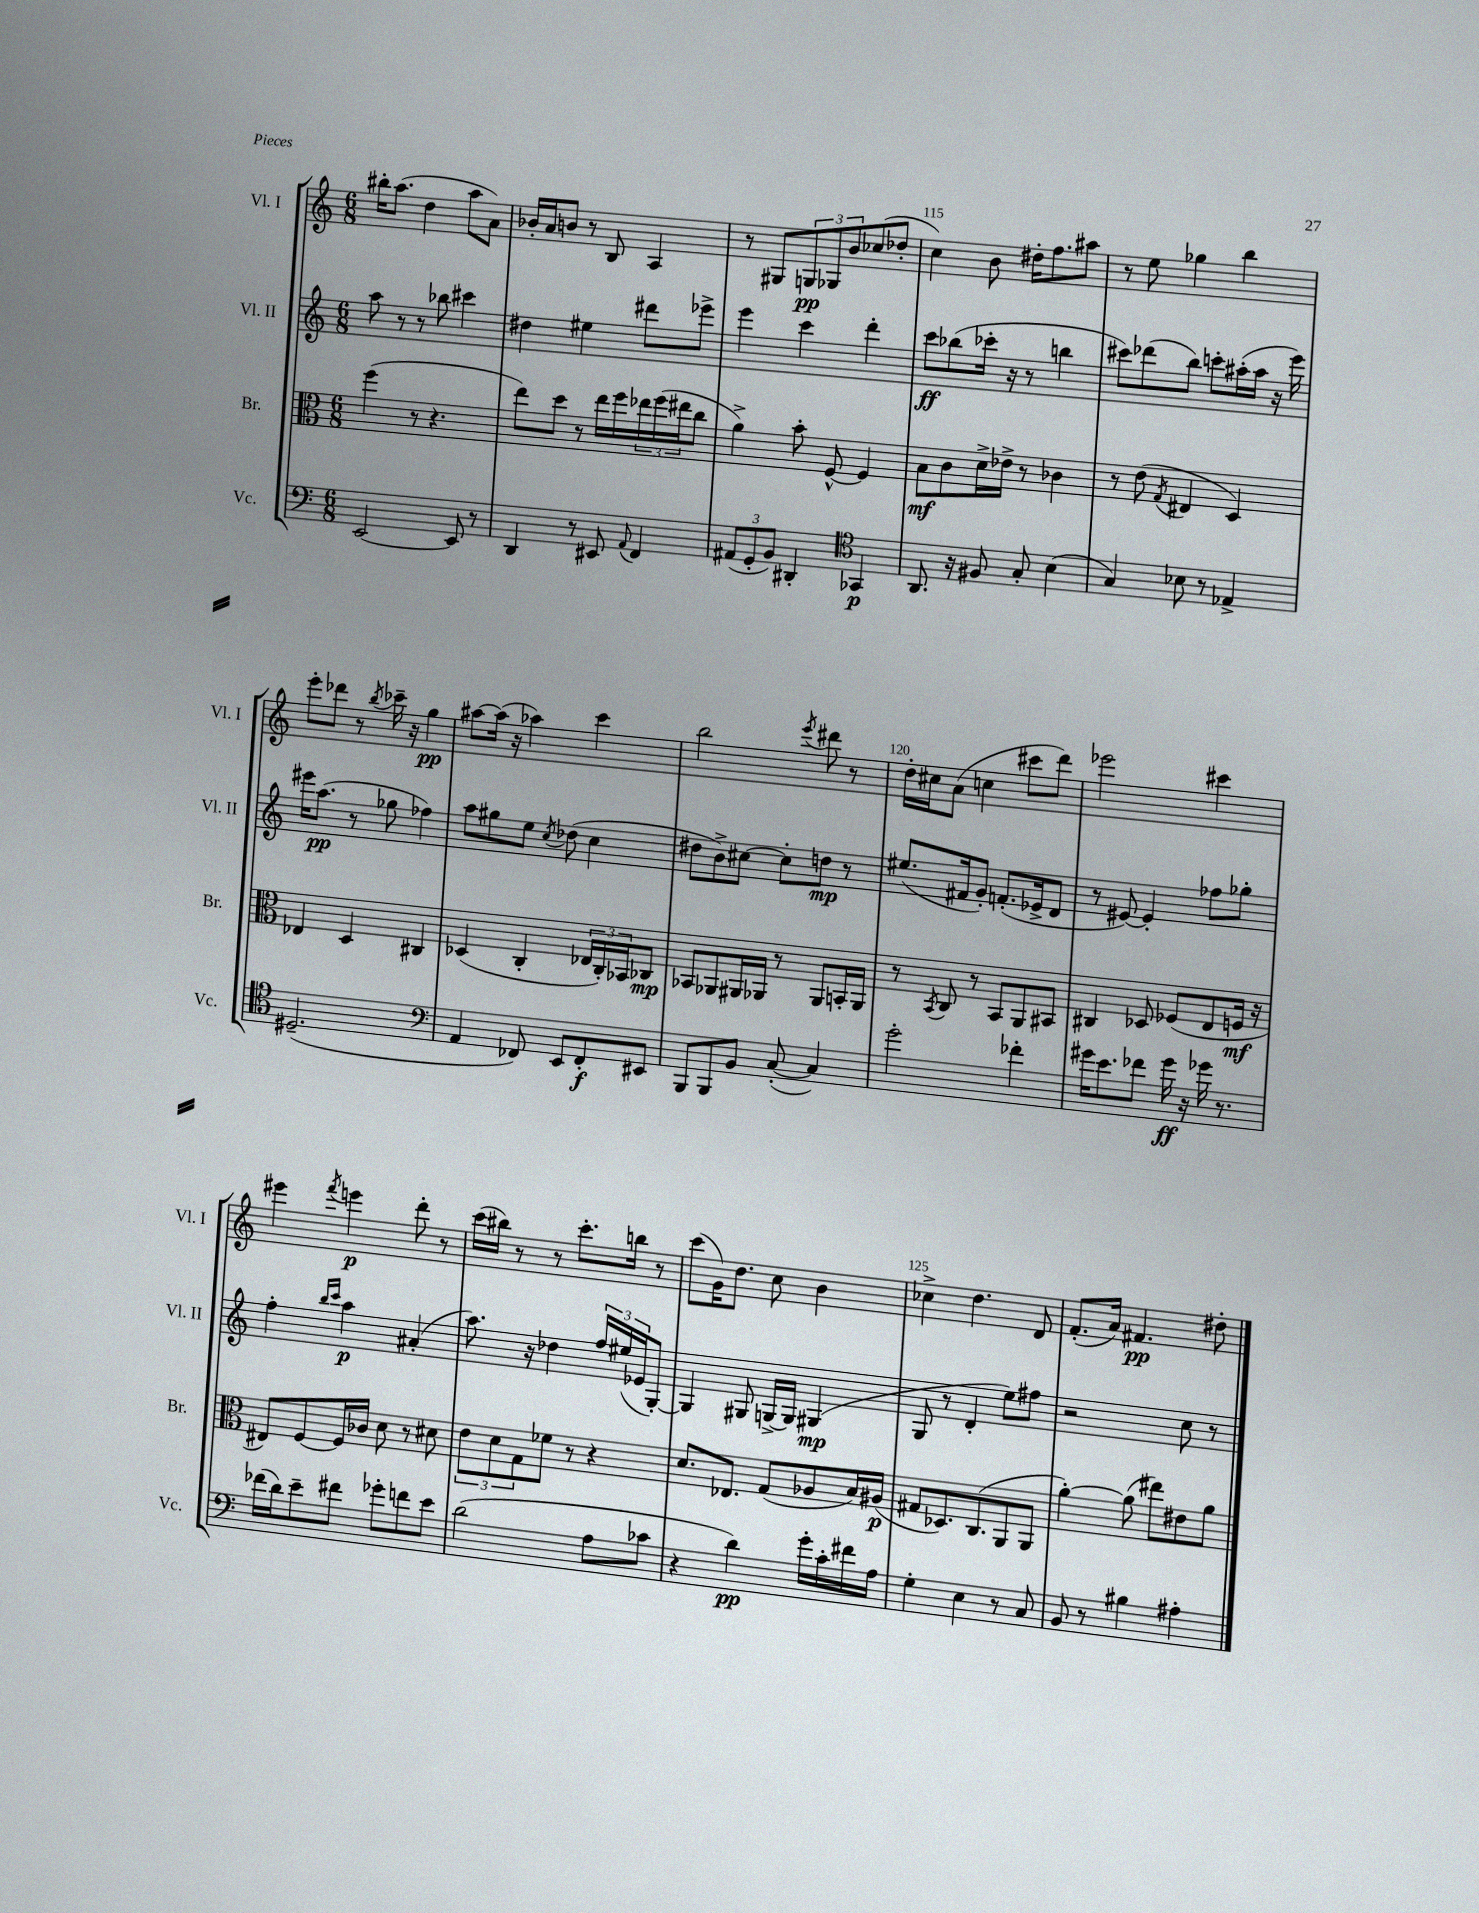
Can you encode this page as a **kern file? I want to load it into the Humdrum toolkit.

**kern	**dynam	**kern	**dynam	**kern	**dynam	**kern	**dynam
*part4	*part4	*part3	*part3	*part2	*part2	*part1	*part1
*staff4	*staff4	*staff3	*staff3	*staff2	*staff2	*staff1	*staff1
*I"Vc.	*	*I"Br.	*	*I"Vl. II	*	*I"Vl. I	*
*I'Vc.	*	*I'Br.	*	*I'Vl. II	*	*I'Vl. I	*
*clefF4	*	*clefC3	*	*clefG2	*	*clefG2	*
*k[]	*	*k[]	*	*k[]	*	*k[]	*
*M6/8	*	*M6/8	*	*M6/8	*	*M6/8	*
=112	=112	=112	=112	=112	=112	=112	=112
[2EE/	.	(4ff\	.	8aa\	.	16bb#X'\KL	.
.	.	.	.	.	.	(8.aa\J	.
.	.	.	.	8r	.	.	.
.	.	8r	.	8r	.	4dd\	.
.	.	4.r	.	8bb-X\	.	.	.
8EE/]	.	.	.	4ccc#X\	.	8aa\L	.
8r	.	.	.	.	.	8a\J)	.
=113	=113	=113	=113	=113	=113	=113	=113
4DD/	.	8ee\L)	.	4dd#X\	.	16b-X'/LL	.
.	.	.	.	.	.	16a/J	.
.	.	8dd\J	.	.	.	8bn/J	.
8r	.	8r	.	4ee#X\	.	8r	.
8EE#X/	.	16ee\LL	.	.	.	8B/	.
.	.	16ff\	.	.	.	.	.
8qqAA/	.	.	.	.	.	.	.
4FF/	.	24ee-X\	.	8ddd#X\L	.	4A/	.
.	.	(24ff\	.	.	.	.	.
.	.	24ee#X\J	.	.	.	.	.
.	.	8cc\J	.	8eee-X^\J	.	.	.
=114	=114	=114	=114	=114	=114	=114	=114
(12AA#X/L	.	4a^\)	.	4eee\	.	8r	.
12GG'/	.	.	.	.	.	.	.
.	.	.	.	.	.	8G#X/L	.
12BB/J)	.	.	.	.	.	.	.
4DD#X'/	.	8b'\	.	4ccc\	.	12Gn/	pp
.	.	.	.	.	.	12G-X/	.
.	.	[8F^^/	.	.	.	.	.
.	.	.	.	.	.	12b/	.
*clefC4	*	*	*	*	*	*	*
4GG-X/	p	4F/]	.	4ddd'\	.	(8cc-X/	.
.	.	.	.	.	.	8dd-X'/J	.
=115	=115	=115	=115	=115	=115	=115	=115
8.AA/	.	8B\L	mf	8ccc\L	ff	4cc\)	.
.	.	8c\	.	(8bb-X\	.	.	.
16r	.	.	.	.	.	.	.
8F#X/	.	16d^\L	.	16ccc-X'\Jk	.	8b\	.
.	.	16e-X^\JJ	.	16r	.	.	.
8G'/	.	8r	.	8r	.	16dd#X'\KL	.
.	.	.	.	.	.	8.ff\	.
(4B\	.	4c-X\	.	4bbn\	.	.	.
.	.	.	.	.	.	8aa#X\J	.
=116	=116	=116	=116	=116	=116	=116	=116
4G/)	.	8r	.	8ccc#X\L)	.	8r	.
.	.	(8e\	.	(8ddd-X\	.	8ee\	.
.	.	8qG/	.	.	.	.	.
8B-X\	.	4E#X/	.	8bb\J)	.	4gg-X\	.
8r	.	.	.	8cccn'\L	.	.	.
4E-X^/	.	4D/)	.	(16aa#X'\L	.	4bb\	.
.	.	.	.	16aa#\JJ	.	.	.
.	.	.	.	16r	.	.	.
.	.	.	.	16eee\)	.	.	.
!!LO:LB:g=z
=117	=117	=117	=117	=117	=117	=117	=117
(2.D#X~/	.	4E-X/	.	16eee#X\KL	.	8eee'\L	.
.	.	.	.	(8.aa\J	pp	.	.
.	.	.	.	.	.	8ddd-X\J	.
.	.	4D/	.	8r	.	8r	.
.	.	.	.	.	.	8qbb/	.
.	.	.	.	8gg-X\	.	16ccc-X~\	.
.	.	.	.	.	.	16r	.
.	.	4C#X/	.	4ff-X\)	.	4gg\	pp
=118	=118	=118	=118	=118	=118	=118	=118
*clefF4	*	*	*	*	*	*	*
4AA/	.	(4D-X/	.	8aa\L	.	[8aa#X\L	.
.	.	.	.	8gg#X\	.	(16aa#\Jk]	.
.	.	.	.	.	.	16r	.
8FF-X/)	.	4C'/	.	8ee\J	.	4aa-X\)	.
.	.	.	.	8qcc/	.	.	.
8EE/L	.	.	.	(8dd-X\	.	.	.
8FF-'/	f	24E-X/LL	.	4cc\	.	4ccc\	.
.	.	24C'/)	.	.	.	.	.
.	.	24BB-X/J	.	.	.	.	.
8EE#X/J	.	8C-X/J	mp	.	.	.	.
=119	=119	=119	=119	=119	=119	=119	=119
8BBB/L	.	8BB-X/L	.	8dd#X\L	.	2bb\	.
8BBB/	.	8AA-X/	.	8b^\)	.	.	.
8BB/J	.	16AA#X/L	.	[8cc#X\J	.	.	.
.	.	16AA-X/JJ	.	.	.	.	.
([8C'/	.	8r	.	8cc#'\L]	.	.	.
.	.	.	.	.	.	8qeee/	.
4C/])	.	8AA-/L	.	8ddn\J	mp	8ddd#X\	.
.	.	16BBn'/L	.	8r	.	8r	.
.	.	16AA-/JJ	.	.	.	.	.
=120	=120	=120	=120	=120	=120	=120	=120
2g'\	.	8r	.	(8.ee#X/L	.	16dd'\LL	.
.	.	.	.	.	.	16cc#X\J	.
.	.	8qBB/	.	.	.	.	.
.	.	8C/	.	.	.	(8a\J	.
.	.	.	.	16f#X/k	.	.	.
.	.	8r	.	8g'/J)	.	4ccn\	.
.	.	8BB/L	.	(8.fn'/L	.	.	.
4f-X'\	.	8AA/	.	.	.	8ccc#X\L	.
.	.	.	.	16e-X^/k	.	.	.
.	.	8BB#X/J	.	8d/J	.	8ddd\J)	.
=121	=121	=121	=121	=121	=121	=121	=121
16g#X\KL	.	4C#X/	.	8r	.	2eee-X\	.
8.e\	.	.	.	.	.	.	.
.	.	.	.	[8e#X/)	.	.	.
8f-X\J	.	8D-X/	.	4e#'/]	.	.	.
16g#\	ff	(8F-X/L	.	.	.	.	.
16r	.	.	.	.	.	.	.
16g-X\	.	8E/	.	8ff-X\L	.	4ccc#X\	.
8.r	.	.	.	.	.	.	.
.	.	16Fn/Jk	mf	8gg-X'\J	.	.	.
.	.	16r	.	.	.	.	.
!!LO:LB:g=z
=122	=122	=122	=122	=122	=122	=122	=122
(16f-X\LL	.	8E#X/L)	.	4ff'\	.	4eee#X\	.
16d\J)	.	.	.	.	.	.	.
8e~\	.	[8F/	.	.	.	.	.
.	.	.	.	16qqbb/LL	.	.	.
.	.	.	.	16qqccc/JJ	.	8qfff/	.
8f#X\J	.	16F/L]	.	4aa\	p	4eeen\	p
.	.	16c-X/JJ	.	.	.	.	.
8g-X'\L	.	8d\	.	.	.	.	.
8fn\	.	8r	.	(4a#X'/	.	8ddd'\	.
8e\J	.	8d#X\	.	.	.	8r	.
=123	=123	=123	=123	=123	=123	=123	=123
(2d\	.	12e\L	.	8.aa\)	.	(16ccc\LL	.
.	.	.	.	.	.	16bb#X\JJ)	.
.	.	12d\	.	.	.	.	.
.	.	.	.	.	.	8r	.
.	.	12G\	.	.	.	.	.
.	.	.	.	16r	.	.	.
.	.	8f-X\J	.	4dd-X\	.	8r	.
.	.	8r	.	.	.	8.ccc'\L	.
8A\L	.	4r	.	24ff/LL	.	.	.
.	.	.	.	(24ee#X/	.	.	.
.	.	.	.	.	.	16bbn\Jk	.
.	.	.	.	24e-X/J	.	.	.
8c-X\J	.	.	.	[8G'/J)	.	8r	.
=124	=124	=124	=124	=124	=124	=124	=124
4r	.	8.d/L	.	4G/]	.	(8ccc\L	.
.	.	.	.	.	.	16g\K)	.
.	.	8.E-X/J	.	.	.	8.dd\J	.
4d\)	pp	.	.	8G#X/	.	.	.
.	.	(8G/L	.	[16Gn^/LL	.	8cc\	.
.	.	.	.	16G/JJ]	.	.	.
16g'\LL	.	8A-X/	.	(4G#X/	mp	4b\	.
16c'\	.	.	.	.	.	.	.
16f#X\	.	16B/L)	.	.	.	.	.
16A\JJ	.	(16A#X/JJ	p	.	.	.	.
=125	=125	=125	=125	=125	=125	=125	=125
4G'\	.	8G#X/L	.	8G/	.	4cc-X^\	.
.	.	8.D-X/)	.	8r	.	.	.
4E\	.	.	.	4d'/	.	4.dd\	.
.	.	(8.C/	.	.	.	.	.
8r	.	8AA/	.	8ee\L)	.	.	.
8C/	.	8AA/J	.	8ff#X\J	.	8d/	.
=126	=126	=126	=126	=126	=126	=126	=126
8BB/	.	[4a'\)	.	2r	.	(8.f'/L	.
8r	.	.	.	.	.	.	.
.	.	.	.	.	.	16a/Jk)	.
4B#X\	.	(8a\]	.	.	.	4.f#X/	pp
.	.	8ee#X\L)	.	.	.	.	.
4A#X'\	.	8e#X\	.	8cc\	.	.	.
.	.	8a\J	.	8r	.	8dd#X'\	.
==	==	==	==	==	==	==	==
*-	*-	*-	*-	*-	*-	*-	*-
